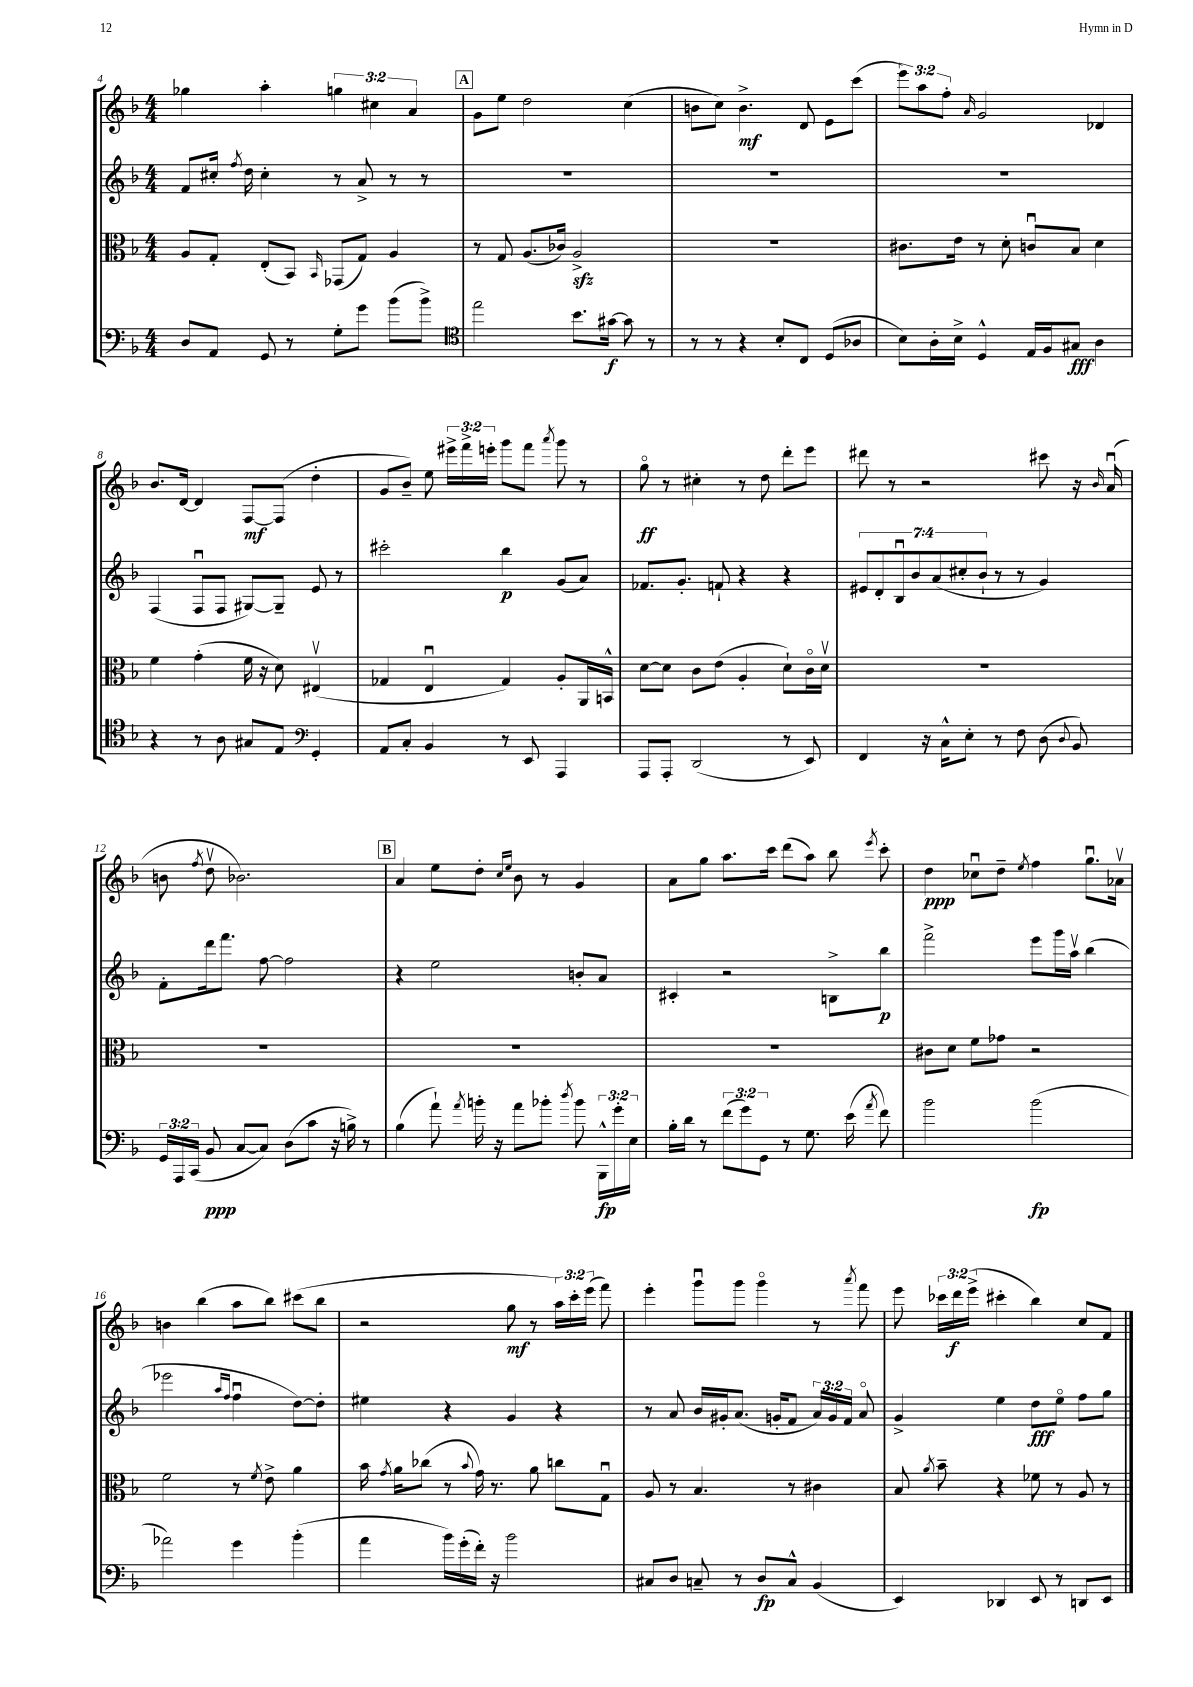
<<
\new StaffGroup <<
\new Staff = "s0" {
    \clef treble \key f \major \numericTimeSignature \time 4/4 \override Staff.TupletNumber.text = #tuplet-number::calc-fraction-text
    \autoBeamOff ges''4 a''4-. \tuplet 3/2 { g''4 cis''4 a'4 } |
    \mark \markup { \box "A" } g'8[ e''8] d''2 c''4( |
    b'8[ c''8]) b'4.->\mf d'8 e'8[ c'''8]( |
    \tuplet 3/2 { e'''8[) a''8 f''8]-. } \grace { a'16 } g'2 des'4 |
    bes'8.[ d'16]~ d'4 f8[~\mf f8]( d''4-. |
    g'8[ bes'8]--) e''8 \tuplet 3/2 { eis'''16[-> f'''16-> e'''16]-. } g'''8[ f'''8] \acciaccatura { a'''8 } g'''8 r8 |
    g''8\flageolet\ff r8 cis''4-. r8 d''8 d'''8[-. e'''8] |
    dis'''8 r8 r2 cis'''8 r16 \grace { bes'16 } a'16\downbow( |
    b'8 \acciaccatura { f''8 } d''8\upbow bes'2.) |
    \mark \markup { \box "B" } a'4 e''8[ d''8]-. \grace { c''16[ e''16] } bes'8 r8 g'4 |
    a'8[ g''8] a''8.[ c'''16] d'''8[( a''8]) bes''8 \acciaccatura { e'''8 } c'''8-. |
    d''4\ppp ces''8[\downbow d''8]-- \acciaccatura { e''8 } f''4 g''8.[\downbow aes'16]\upbow |
    b'4 bes''4( a''8[ bes''8]) cis'''8[( bes''8] |
    r2 g''8\mf r8 \tuplet 3/2 { a''16[) c'''16-. e'''16]( } f'''8) |
    e'''4-. g'''8[\downbow g'''8] g'''4\flageolet r8 \acciaccatura { a'''8 } f'''8 |
    e'''8 \tuplet 3/2 { ces'''16[ d'''16\f e'''16]->( } cis'''4-. bes''4) c''8[ f'8] \bar "|." |
}
\new Staff = "s1" {
    \clef treble \key f \major \numericTimeSignature \time 4/4 \override Staff.TupletNumber.text = #tuplet-number::calc-fraction-text
    \autoBeamOff f'8[ cis''16]-. \acciaccatura { f''8 } d''16 cis''4-. r8 a'8-> r8 r8 |
    \mark \markup { \box "A" } R1 |
    R1 |
    R1 |
    f4( f8[\downbow f8] gis8[~) gis8]-- e'8 r8 |
    cis'''2-. bes''4\p g'8[( a'8]) |
    fes'8.[ g'8.]-. f'8-! r4 r4 |
    \tuplet 7/4 { eis'8[ d'8-. bes8\downbow bes'8 a'8( cis''8-. bes'8]-! } r8 r8 g'4) |
    f'8[-. d'''16 f'''8.] f''8~ f''2 |
    \mark \markup { \box "B" } r4 e''2 b'8[-. a'8] |
    cis'4-. r2 b8[-> bes''8]\p |
    f'''2-> e'''8[ g'''16 a''16]\upbow bes''4( |
    ees'''2 \grace { a''16[ f''16] } f''4\downbow d''8[~) d''8]-. |
    eis''4 r4 g'4 r4 |
    r8 a'8 bes'16[ gis'16-. a'8.]( g'16[-. f'8] \tuplet 3/2 { a'16[) g'16 f'16] } a'8\flageolet |
    g'4-> e''4 d''8[\fff e''8]\flageolet f''8[ g''8] \bar "|." |
}
\new Staff = "s2" {
    \clef alto \key f \major \numericTimeSignature \time 4/4
    \autoBeamOff a8[ g8]-. e8[-.( bes,8]) \grace { bes,16 } ges,8[( g8]) a4 |
    \mark \markup { \box "A" } r8 g8 a8.[( ces'16]) a2->\sfz |
    R1 |
    cis'8.[ e'16] r8 d'8-. c'8[\downbow bes8] d'4 |
    f'4 g'4-.( f'16 r16 d'8) eis4\upbow( |
    ges4 e4\downbow ges4) a8[-. a,16 b,16]-^ |
    d'8[~ d'8] c'8[ e'8]( a4-. d'8[-!) c'16\flageolet d'16]\upbow |
    R1 |
    R1 |
    \mark \markup { \box "B" } R1 |
    R1 |
    cis'8[ d'8] f'8[ ges'8] r2 |
    f'2 r8 \acciaccatura { f'8 } e'8-> a'4 |
    bes'16 \acciaccatura { g'8 } a'16[ ces''8]( r8 \appoggiatura { bes'8 } g'16) r8. a'8 c''8[ g8]\downbow |
    a8 r8 bes4. r8 cis'4 |
    bes8 \acciaccatura { a'8 } bes'8-- r4 fes'8 r8 a8 r8 \bar "|." |
}
\new Staff = "s3" {
    \clef bass \key f \major \numericTimeSignature \time 4/4 \override Staff.TupletNumber.text = #tuplet-number::calc-fraction-text
    \autoBeamOff d8[ a,8] g,8 r8 g8[-. g'8] bes'8[( bes'8]->) |
    \mark \markup { \box "A" } \clef tenor e''2 bes'8.[ gis'16]~\f gis'8 r8 |
    r8 r8 r4 bes8[-. c8] d8[( aes8] |
    bes8[) a16-. bes16]-> d4-^ e16[ f16 gis8]\fff a4 |
    r4 r8 a8 gis8[ e8] \clef bass g,4-. |
    a,8[ c8]-. bes,4 r8 e,8 a,,4 |
    a,,8[ a,,8]-. d,2( r8 e,8) |
    f,4 r16 c16[-^ e8]-. r8 f8 d8( \appoggiatura { d8 } bes,8) |
    \tuplet 3/2 { g,16[ a,,16 c,16]( } bes,8\ppp c8[~ c8]) d8[( c'8] r16 b16->) r8 |
    \mark \markup { \box "B" } bes4( a'8-!) \acciaccatura { a'8 } b'16-. r16 a'8[ bes'8]-. \acciaccatura { d''8 } bes'8 \tuplet 3/2 { bes,,16[-^\fp g'16-. e16] } |
    bes16[-. d'16] r8 \tuplet 3/2 { f'8[( g'8) g,8] } r8 g8. e'16( \acciaccatura { a'8 } f'8) |
    bes'2 bes'2\fp( |
    aes'2) g'4 bes'4-.( |
    a'4 bes'16[) g'16-.( f'16]-.) r16 bes'2 |
    cis8[ d8] c8-- r8 d8[\fp c8]-^ bes,4( |
    e,4) des,4 e,8 r8 d,8[ e,8] \bar "|." |
}
>>
>>
\layout { \context { \Score currentBarNumber = #4 } }
